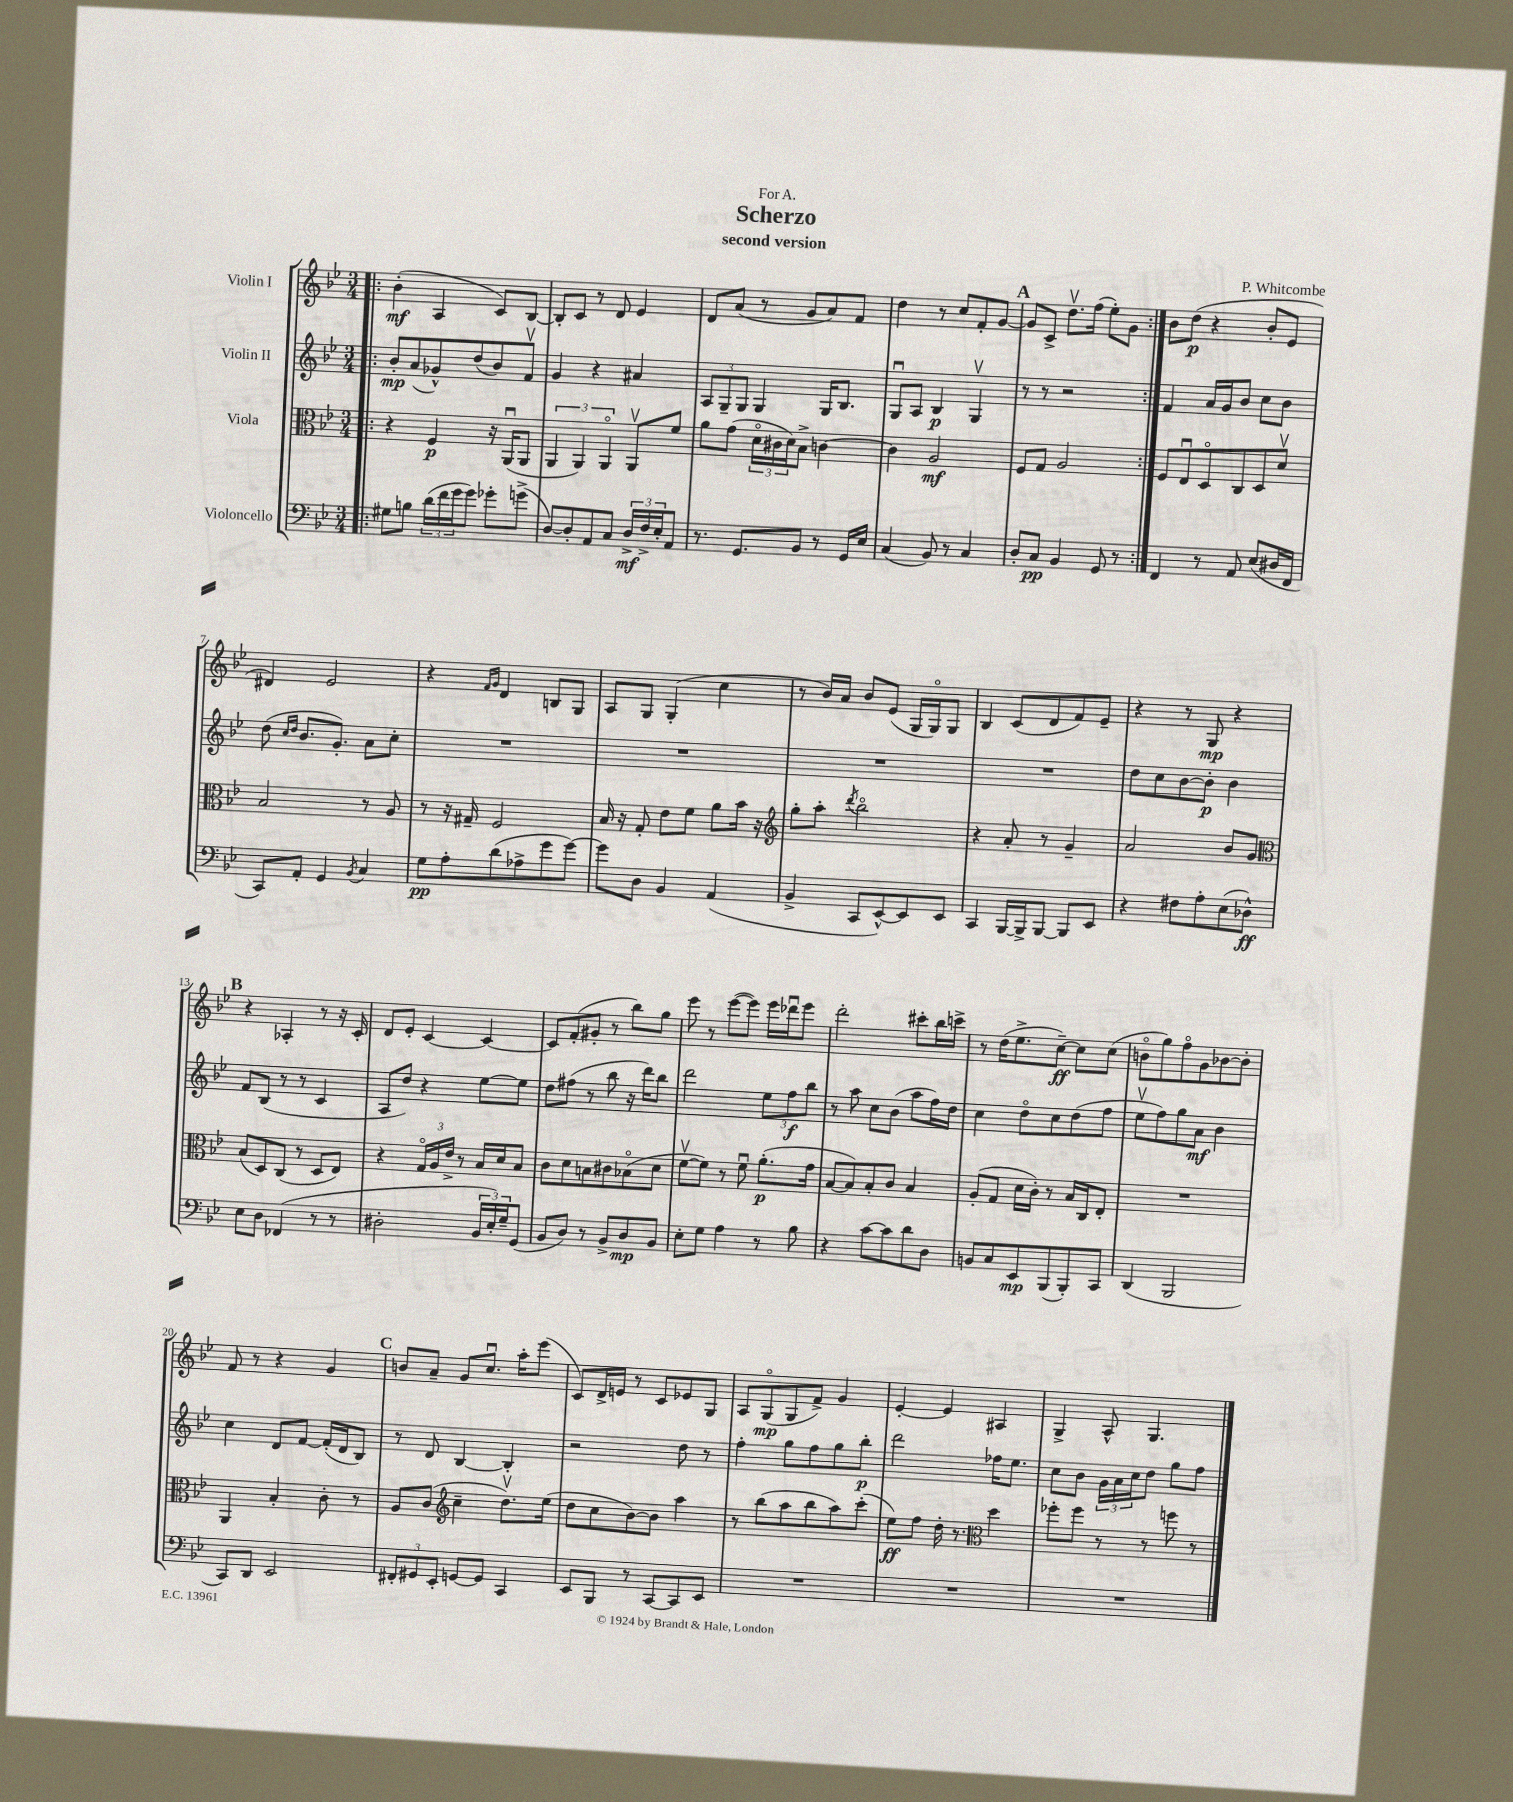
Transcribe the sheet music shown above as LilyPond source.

\header { title = "Scherzo" composer = "P. Whitcombe" subtitle = "second version" dedication = "For A." }
<<
\new StaffGroup <<
\new Staff = "s0" \with { instrumentName = "Violin I" } {
    \clef treble \key bes \major \numericTimeSignature \time 3/4
    \repeat volta 2 { \bar ".|:" bes'4-.\mf( a4 c'8) bes8~ |
    bes8-. c'8 r8 d'8 ees'4 |
    d'8 a'8( r8 g'8 a'8) f'8 |
    d''4 r8 c''8 f'8-. g'8~ |
    \mark \markup { \bold "A" } g'8 c'8-> d''8.\upbow f''16( ees''8-.) g'8 | }
    bes'8 d''8\p( r4 bes'8-. ees'8 |
    dis'4) ees'2 |
    r4 \grace { f'16 g'16 } d'4 b8 g8 |
    a8 g8 g4-.( c''4 |
    r8 bes'16) a'16 bes'8 ees'8( g16 g16\flageolet) g8 |
    bes4 c'8( d'8 f'8) ees'8-- |
    r4 r8 g8\mp r4 |
    \mark \markup { \bold "B" } r4 aes4-. r8 r16 c'16-. |
    d'8 ees'8-. c'4~ c'4~ |
    c'8 f'8-.( gis'8-. r8 bes''8) g''8 |
    ees'''8 r8 ees'''8~( ees'''8) ees'''16 des'''16\downbow ees'''8 |
    d'''2-. cis'''8-. bes''16 c'''16-> |
    r8 d''16( ees''8.-> c''8~--\ff) c''8 c''8( |
    b'8\flageolet g''8) f''8\flageolet g'8 bes'8~ bes'8-. |
    f'8 r8 r4 g'4 |
    \mark \markup { \bold "C" } b'8 a'8-- g'8 c''8.\downbow a''16-. ees'''8( |
    c'8) d'16-> e'16 r8 c'8 ees'8 g8 |
    a8 g8\flageolet\mp( g8 f'8->) g'4 |
    ees'4~-. ees'4 ais4 |
    g4-> a8-^ g4. \bar "|." |
}
\new Staff = "s1" \with { instrumentName = "Violin II" } {
    \clef treble \key bes \major \numericTimeSignature \time 3/4
    \repeat volta 2 { \bar ".|:" bes'8-.\mp a'8( ges'8-^) d''8( bes'8) f'8\upbow |
    g'4 r4 ais'4 |
    \tuplet 3/2 { a8 g8-- g8 } g4 g16 bes8. |
    g8\downbow a8 bes4\p g4\upbow |
    \mark \markup { \bold "A" } r8 r8 r2 | }
    f'4 a'16 g'16 bes'8 c''8 bes'8 |
    d''8( \grace { c''16 d''16 } bes'8. g'8.-.) a'8 c''8-. |
    R2. |
    R2. |
    R2. |
    R2. |
    d''8 c''8 bes'8~ bes'8-.\p bes'4 |
    \mark \markup { \bold "B" } f'8 bes8( r8 r8 c'4 |
    a8 d''8) r4 ees''8~ ees''8 |
    d''8 fis''8( r8 bes''8 r16 d'''16) bes''8 |
    d'''2 \tuplet 3/2 { ees''8 f''8\f bes''8 } |
    r8 a''8 c''8 bes'8( a''8 f''16) d''16 |
    c''4 d''8\flageolet c''8 d''8( f''8 |
    ees''8\upbow f''8) g''8 a'8\mf bes'4 |
    c''4 d'8 f'8~ f'16-.( d'16 bes8) |
    \mark \markup { \bold "C" } r8 d'8 bes4~ bes4-. |
    r2 d''8 r8 |
    f''4-. g''8 f''8 g''8 bes''8-.\p |
    d'''2 fes''16 ees''8. |
    c''8 bes'8 \tuplet 3/2 { g'16 a'16 c''16 } d''8 g''8 f''8 \bar "|." |
}
\new Staff = "s2" \with { instrumentName = "Viola" } {
    \clef alto \key bes \major \numericTimeSignature \time 3/4
    \repeat volta 2 { \bar ".|:" r4 f4\p r16 a,16\downbow( a,8 |
    \tuplet 3/2 { a,4 a,4) a,4\flageolet } a,8\upbow f'8 |
    a'8 g'8( \tuplet 3/2 { d'16\flageolet cis'16 d'16) } bes8-> c'4~ |
    c'4 a2\mf |
    \mark \markup { \bold "A" } f8 g8 a2 | }
    f8 ees8\downbow d8\flageolet c8 d8 d'8\upbow |
    bes2 r8 a8 |
    r8 r16 gis16-- f2 |
    bes16 r16 g8-. ees'8 f'8 a'8 bes'16 r16 |
    \clef treble g''8-. a''8-. \acciaccatura { d'''8 } bes''2\flageolet |
    r4 a'8-. r8 g'4-- |
    a'2 bes'8 g'8 |
    \mark \markup { \bold "B" } \clef alto bes8( d8) c8( r8 d8 ees8) |
    r4 \tuplet 3/2 { g16\flageolet a16 ees'16-> } r8 bes16 d'16 bes8 |
    c'8 d'8 b8 cis'8 bes8\flageolet( d'8 |
    f'8~\upbow f'8) r8 f'8\downbow a'8.-.\p( g'16 |
    bes8~ bes8) bes8-. c'8 bes4 |
    a8-.( g8 d'16 c'16-.) r8 bes16 c16 ees8-. |
    R2. |
    a,4 bes4-. c'8-. r8 |
    \mark \markup { \bold "C" } a8 c'8( \clef treble c''4-- d''8.\upbow) ees''16( |
    d''8 c''8 bes'8~) bes'8 a''4 |
    r8 bes''8( a''8 bes''8 a''8) c'''8-.( |
    ees''8\ff) f''8 d''16-. r8. \clef alto d''4 |
    fes''8-. fes''8 r8 r8 f''8 r8 \bar "|." |
}
\new Staff = "s3" \with { instrumentName = "Violoncello" } {
    \clef bass \key bes \major \numericTimeSignature \time 3/4
    \repeat volta 2 { \bar ".|:" gis8 b8 \tuplet 3/2 { d'16( f'16 g'16 } g'8) ges'8-. g'8->( |
    d8~) d8-. a,8 c8 \tuplet 3/2 { d16->\mf f16-> ees16-. } a,8 |
    r8. g,8. bes,8 r8 g,16 ees16 |
    c4( bes,8) r8 c4 |
    \mark \markup { \bold "A" } d8-. c8\pp bes,4 g,8 r8 | }
    f,4 r8 a,8 ees8( dis16 f,16 |
    c,8) a,8-. g,4 \acciaccatura { bes,8 } c4 |
    g8\pp a8-. d'8( aes8-> g'8 g'8~) |
    g'8 d8 bes,4 a,4( |
    bes,4-> c,8 ees,8~-^) ees,8 ees,8 |
    c,4 bes,,16~ bes,,16-> bes,,8~ bes,,8 ees,8 |
    r4 fis8 a8-. ees8( des8-^\ff) |
    \mark \markup { \bold "B" } ees8 d8 fes,4( r8 r8 |
    dis2-. \tuplet 3/2 { bes,16 ees16-.) g16-- } g,8( |
    bes,8 d8) r8 bes,8-> d8\mp bes,8 |
    ees8-. g8 a4 r8 bes8 |
    r4 c'8~ c'8 d'8 d8 |
    b,8 c8 ees,8\mp bes,,8( bes,,8-.) c,8 |
    d,4( bes,,2 |
    c,8) d,8 ees,2 |
    \mark \markup { \bold "C" } \tuplet 3/2 { fis,8-. gis,8 ees,8-. } g,8~ g,8 c,4 |
    ees,8 bes,,8 r8 c,8~ c,8 ees,8 |
    R2. |
    R2. |
    R2. \bar "|." |
}
>>
>>
